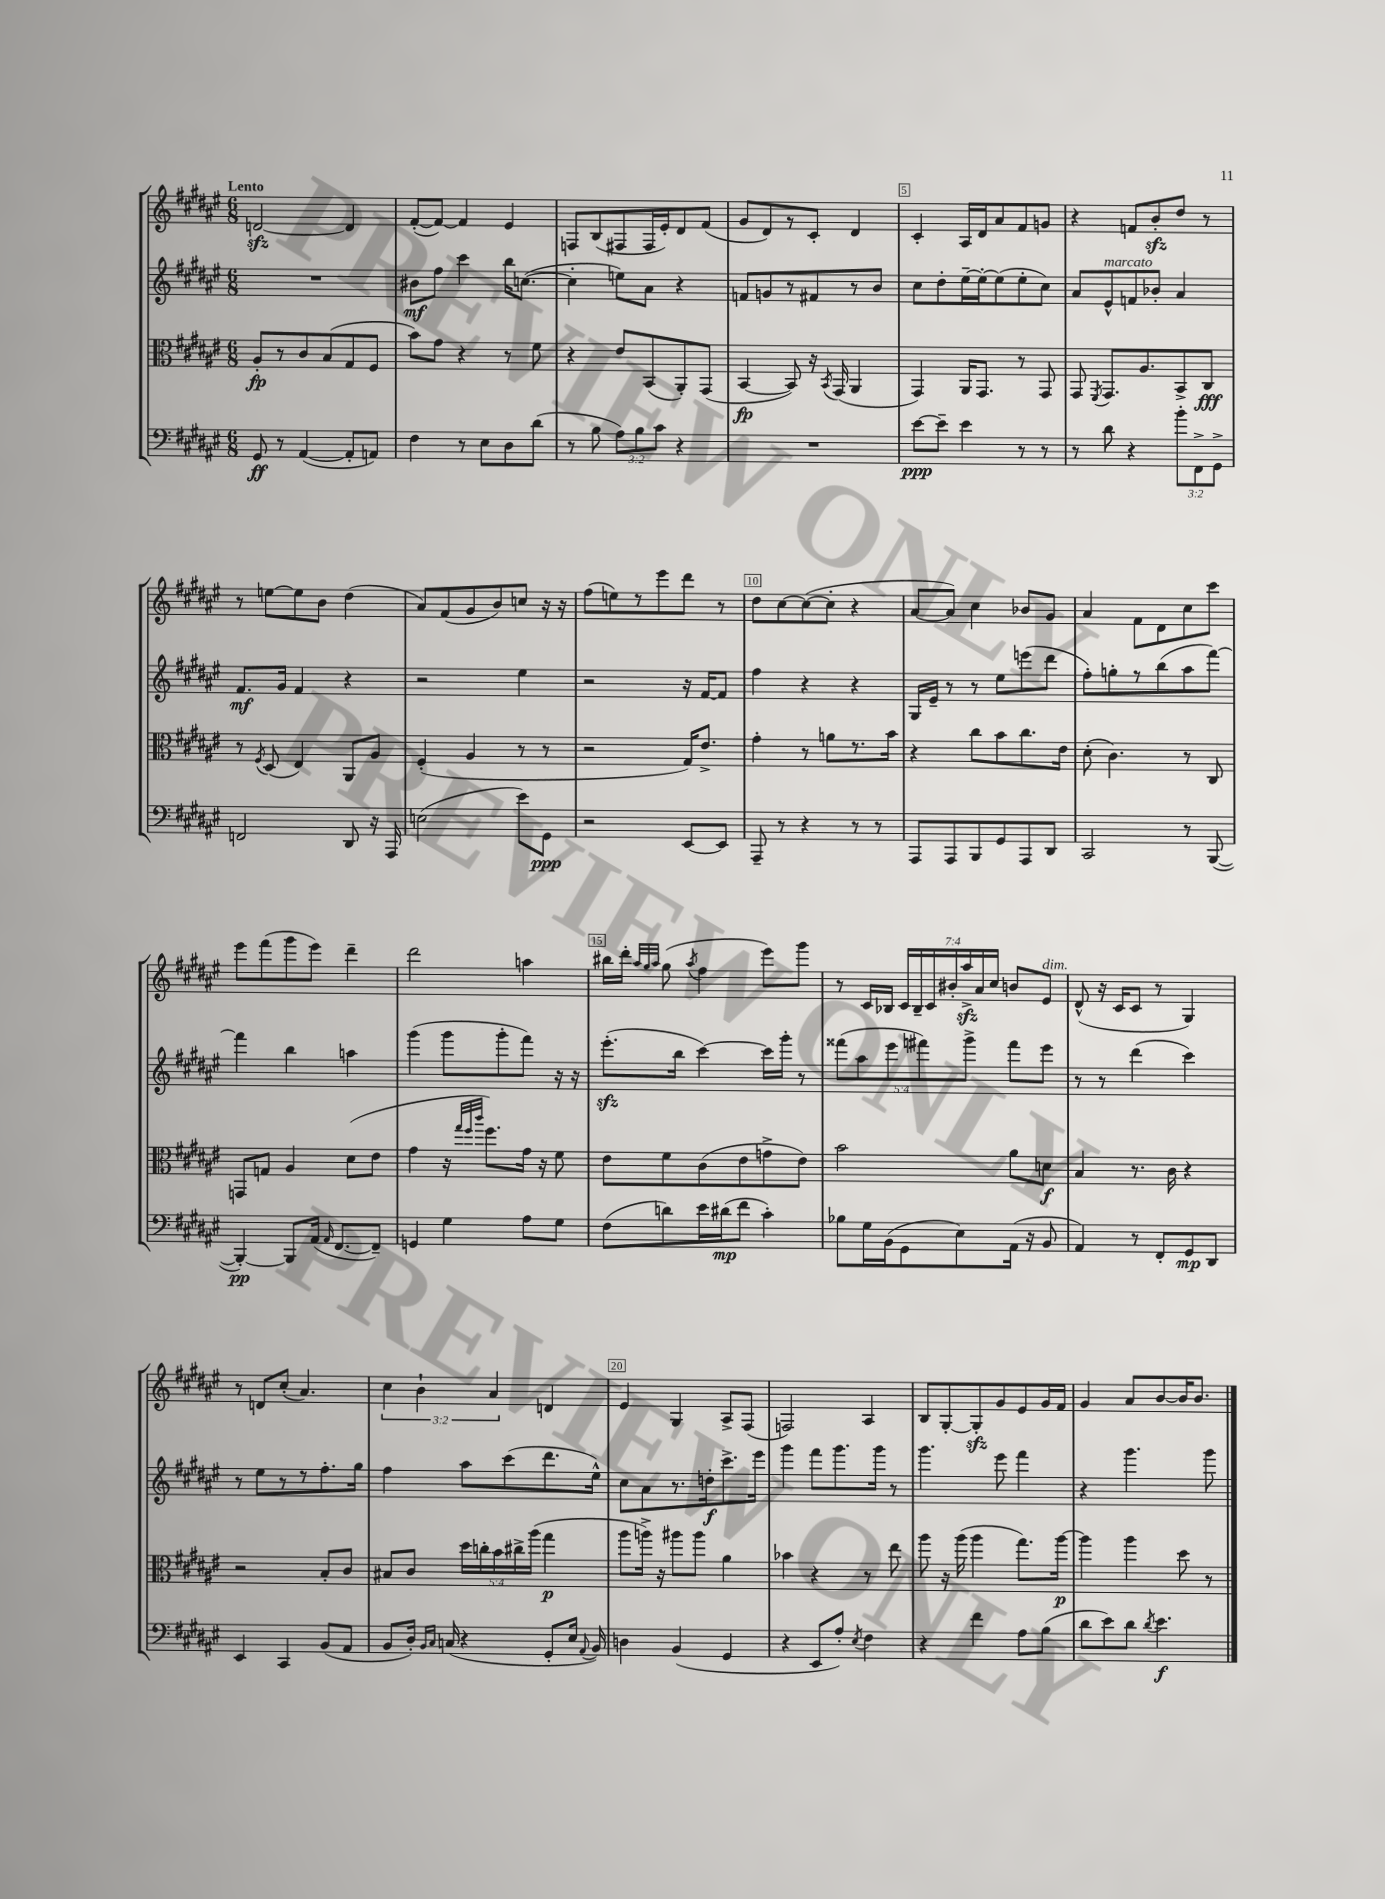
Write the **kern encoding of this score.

**kern	**kern	**kern	**kern
*staff4	*staff3	*staff2	*staff1
*clefF4	*clefC3	*clefG2	*clefG2
*k[f#c#g#d#a#e#]	*k[f#c#g#d#a#e#]	*k[f#c#g#d#a#e#]	*k[f#c#g#d#a#e#]
*M6/8	*M6/8	*M6/8	*M6/8
8GG#	8A#'	2.r	[2d
8r	8r	.	.
([4AA#	8c#	.	.
.	(8B	.	.
8AA#']	8G#	.	4d]
8AA)	8F#	.	.
=	=	=	=
4F#	8b)	8b#	([8f#'
.	8g#	8ff#	8f#_)
8r	4r	4ccc#	4f#]
8E#	.	.	.
8D#	8r	16bb	4e#
.	.	([8.cc	.
(8d#	8f#	.	.
=	=	=	=
8r	4r	4cc']	8F
8B	.	.	(8B
12A#)	8e#	8ee)	8F#
12B	.	.	.
.	(8BB	8a#	16F#
12c#	.	.	.
.	.	.	16e#')
4r	8AA#')	4r	8d#
.	(8GG#	.	(8f#
=	=	=	=
2.r	[4BB	8f	8g#
.	.	8g	8d#)
.	8BB])	8r	8r
.	16r	8f#	8c#'
.	8qBB	.	.
.	(16GG#	.	.
.	4AA#	8r	4d#
.	.	8b	.
=	=	=	=
[8e#	4GG#)	8cc#	4c#'
8e#~]	.	8dd#'	.
4e#	16AA#	[16ee#~	16A#
.	8.GG#	16ee#'_	16d#
.	.	(8ee#]	8a#
8r	8r	8ee#'	8f#
8r	8GG#	8cc#)	8g
=	=	=	=
8r	8GG#	8a#	4r
.	8qFF#	.	.
8d#	8.GG#	8e#^^	.
4r	.	8f	8f
.	8.A#	.	.
.	.	8b-'	8b'
12b'	8BB^	4a#	8dd#
12FF#^	.	.	.
.	8C#	.	8r
12GG#^	.	.	.
=	=	=	=
2FF	8r	8.f#	8r
.	8qF#	.	.
.	(8D#	.	[8ee
.	.	16g#	.
.	4E#)	4f#	8ee]
.	.	.	8b
8DD#	8AA#	4r	(4dd#
16r	8A#	.	.
16AAA#	.	.	.
=	=	=	=
(2E	(4F#'	2r	8a#)
.	.	.	(8f#
.	4A#	.	8g#
.	.	.	8b)
8e#)	8r	4ee#	8cc
8GG#	8r	.	16r
.	.	.	16r
=	=	=	=
2r	2r	2r	(8ff#
.	.	.	8ee)
.	.	.	8r
.	.	.	8eee#
[8EE#	16G#)	16r	8ddd#
.	8.e#^	[16f#	.
8EE#]	.	8f#]	8r
=	=	=	=
8AAA#~	4g#'	4ff#	8dd#
8r	.	.	[8cc#
4r	8r	4r	(8cc#_
.	8a	.	8cc#']
8r	8.r	4r	4r
8r	.	.	.
.	16b	.	.
=	=	=	=
8AAA#	4r	16G#	[8a#
.	.	16e#~	.
8AAA#	.	8r	8a#])
8BBB	8cc#	8r	4cc#
8GG#	8b	8ee#	.
8AAA#	8.cc#	(8eee	8b-
8DD#	.	8ddd#	8g#
.	16e#	.	.
=	=	=	=
2CC#	(8d#'	8ff#')	4a#
.	4.c#)	8gg'	.
.	.	8r	8f#
.	.	(8bb	8d#
8r	8r	8aa#	8cc#
([8BBB	8C#	[8fff#)	8ccc#
=	=	=	=
4BBB'_)	8GG	4fff#]	8eee#
.	8G	.	(8fff#
8BBB]	4A#	4bb	8ggg#
(16AA#	.	.	8eee#)
16qqAA#	.	.	.
[8.FF#	.	.	.
.	(8d#	4aa	4ddd#~
8FF#~])	8e#	.	.
=	=	=	=
4GG	4g#	(4ggg#	2ddd#
4G#	16r	8ggg#	.
.	32qqgg#	.	.
.	32qqff#	.	.
.	32qqccc#	.	.
.	8.ff#)	.	.
.	.	8ggg#'	.
8A#	16g#	8fff#)	4aa
.	16r	.	.
8G#	8f#	16r	.
.	.	16r	.
=	=	=	=
(8F#	8e#	(8.eee#'	16bb#
.	.	.	16ddd#'
.	.	.	32qqaa#
.	.	.	32qqgg#
.	.	.	32qqaa#
8d)	8f#	.	(8gg#
.	.	16bb	.
.	.	.	8qaa#
16e#	(8c#	[4ccc#)	4ff#
(16d#	.	.	.
8f#	8e#	.	.
4c#')	8g^	16ccc#]	8eee#)
.	.	16ggg#'	.
.	8e#)	8r	8ggg#
=	=	=	=
8B-	2b	(10fff##	8r
.	.	10aa#	.
16G#	.	.	16c#
(16BB	.	.	16B-
.	.	10eee#	.
8GG#	.	.	28c#
.	.	.	28B-~
.	.	10fff#)	.
.	.	.	28c#
.	.	.	28b#'
8E#)	.	.	.
.	.	.	28aa#^
.	.	10ggg#^	.
.	.	.	28a#
.	.	.	28cc#
(16AA#	8a#	8fff#	8b
16r	.	.	.
8BB	8d	8eee#	8e#
=	=	=	=
4AA#)	4B	8r	(8d#^^
.	.	8r	16r
.	.	.	16c#
8r	8.r	(4ddd#	8c#
8FF#'	.	.	8r
.	16c#	.	.
8GG#	4r	4ccc#)	4G#)
8DD#	.	.	.
=	=	=	=
4EE#	2r	8r	8r
.	.	8ee#	8d
4CC#	.	8r	(8cc#'
.	.	8r	4.a#)
(8BB	8B'	8.ff#'	.
8AA#	8c#	.	.
.	.	16gg#	.
=	=	=	=
8BB	8B#	4ff#	6cc#
16D#')	8c#	.	.
.	.	.	6b`
16qqBB	.	.	.
16qqC#	.	.	.
(16C	.	.	.
4r	20dd#	8aa#	.
.	20cc'	.	.
.	.	.	6a#
.	20b	.	.
.	.	(8ccc#	.
.	20cc#^	.	.
.	(20aa#	.	.
8GG#'	4gg#	8.ddd#	4d
16E#	.	.	.
8qqAA#	.	.	.
16BB)	.	16ee#^^)	.
=	=	=	=
4D	8aa#	8cc#	4e#
.	16aa^)	8a#	.
.	16r	.	.
(4BB	8aa#	8.r	4G#
.	8aa#	.	.
.	.	16dd'	.
4GG#	4a#	8.ccc#^	8A#^
.	.	.	(8F#
.	.	16eee#	.
=	=	=	=
4r	4b-	4ggg#	2F)
8EE#	4r	8fff#	.
8A#')	.	8.ggg#	.
8qE#	.	.	.
4F#	8r	.	4A#
.	.	16ggg#	.
.	8ee#	8r	.
=	=	=	=
4r	8aa#	4.ggg#	8B
.	16r	.	[8G#'
.	(16aa#	.	.
4f#	4aa#	.	8G#']
.	.	8eee#	8g#
8A#	8.gg#)	4fff#	8e#
(8B	.	.	16g#
.	[16aa#	.	16f#
=	=	=	=
8d#	4aa#]	4r	4g#
8e#)	.	.	.
8d#	4aa#	4.ggg#	8a#
8qd#	.	.	.
4.e#	.	.	[8b
.	8dd#	.	16b]
.	.	.	8.b
.	8r	8ggg#	.
==	==	==	==
*-	*-	*-	*-
